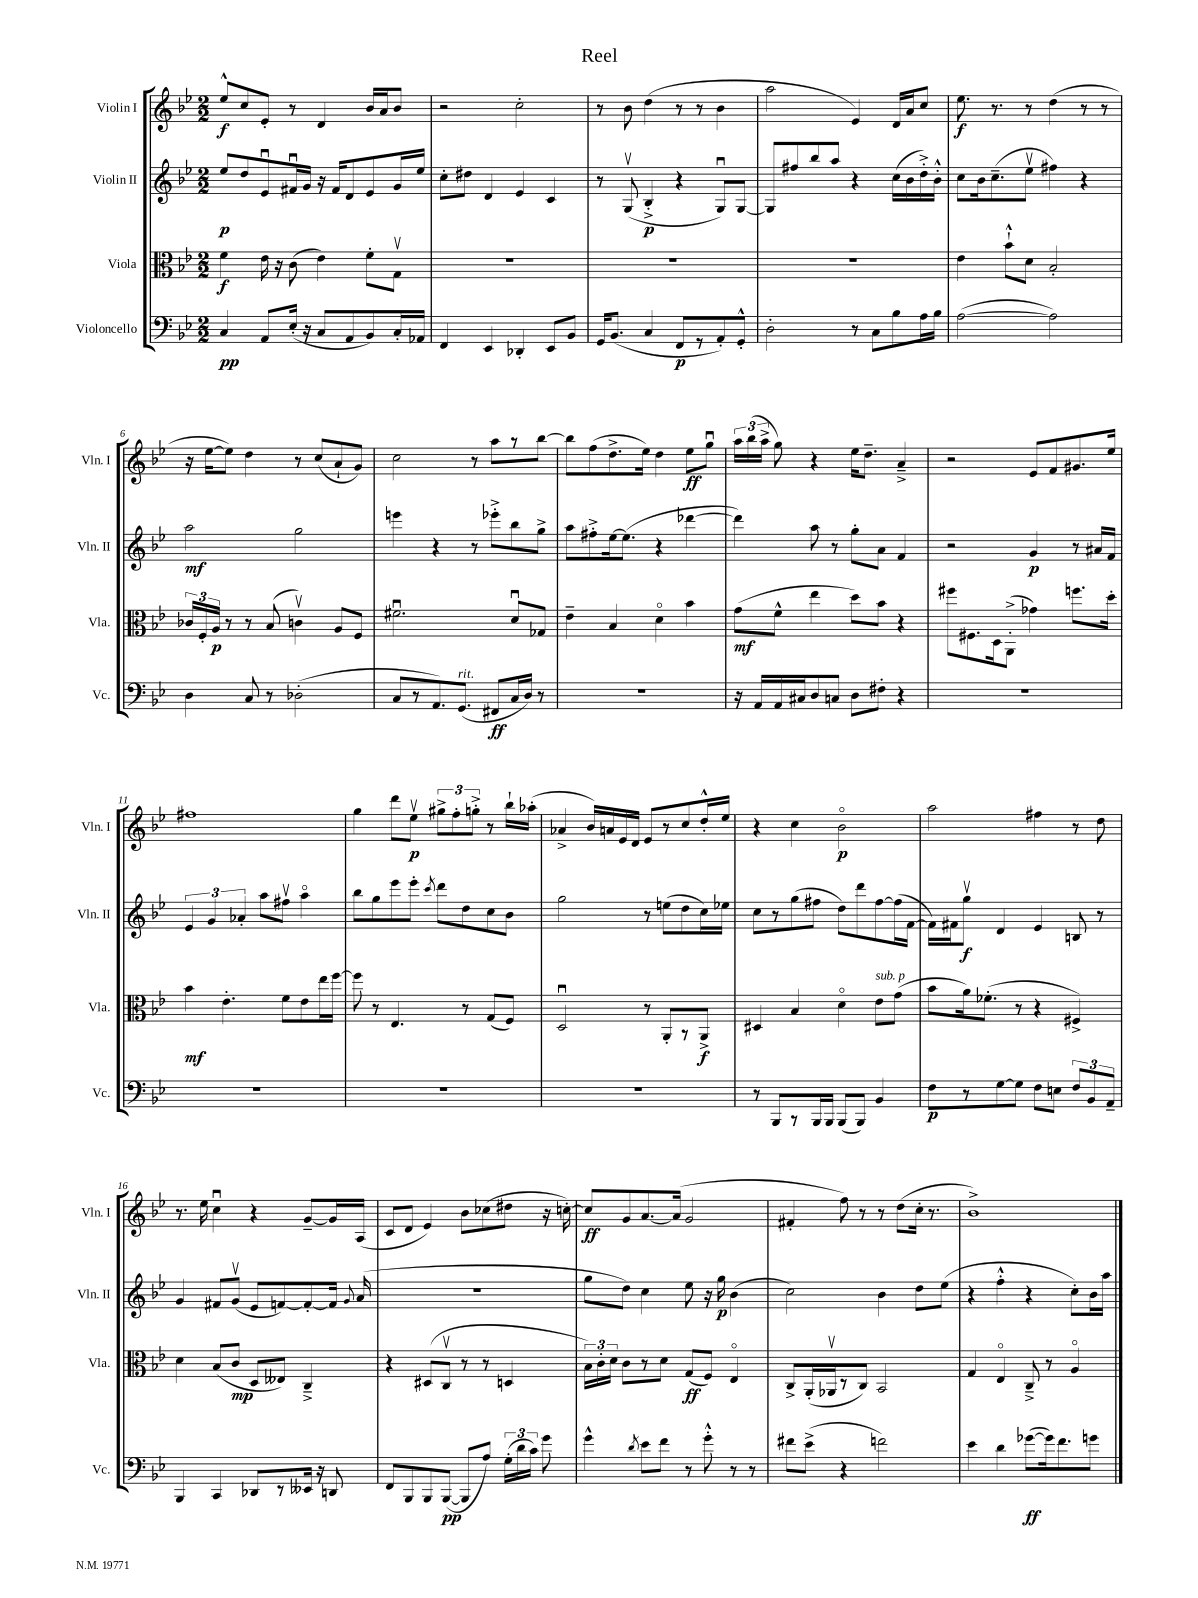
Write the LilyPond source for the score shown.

\header { title = "Reel" }
<<
\new StaffGroup <<
\new Staff = "s0" \with { instrumentName = "Violin I" shortInstrumentName = "Vln. I" } {
    \clef treble \key bes \major \numericTimeSignature \time 2/2
    \autoBeamOff ees''8[-^\f c''8 ees'8]-. r8 d'4 bes'16[ a'16 bes'8] |
    r2 c''2-. |
    r8 bes'8 d''4( r8 r8 bes'4 |
    a''2 ees'4) d'16[ a'16 c''8] |
    ees''8.\f r8. r8 d''4( r8 r8 |
    r16 ees''16[~ ees''8]) d''4 r8 c''8[( a'8-! g'8]) |
    c''2 r8 a''8[ r8 bes''8]~ |
    bes''8[ f''8( d''8.-> ees''16]) d''4 ees''8[\ff g''8]\downbow |
    \tuplet 3/2 { a''16[ bes''16( a''16]-> } g''8) r4 ees''16[ d''8.]-- a'4---> |
    r2 ees'8[ f'8 gis'8. ees''16] |
    fis''1 |
    g''4 d'''8[ ees''8]\upbow\p \tuplet 3/2 { gis''8[-> f''8-. g''8]-.-> } r8 bes''16[-! aes''16]-.( |
    aes'4-> bes'16[) a'16 ees'16 d'16] ees'8[ r8 c''8 d''16-.-^ ees''16] |
    r4 c''4 bes'2\flageolet\p |
    a''2 fis''4 r8 d''8 |
    r8. ees''16 c''4\downbow r4 g'8[~-- g'16 a16]( |
    c'8[ d'8] ees'4) bes'8[ ces''8( dis''8] r16 c''16~-.) |
    c''8[\ff g'8 a'8.~ a'16]( g'2 |
    fis'4-. f''8) r8 r8 d''8[( c''16]-. r8. |
    bes'1->) \bar "|." |
}
\new Staff = "s1" \with { instrumentName = "Violin II" shortInstrumentName = "Vln. II" } {
    \clef treble \key bes \major \numericTimeSignature \time 2/2
    \autoBeamOff ees''8[\p d''8 ees'8\downbow fis'16\downbow g'16] r16 fis'16[ d'8 ees'8 g'16 ees''16] |
    c''8[-. dis''8] d'4 ees'4 c'4 |
    r8 g8\upbow( bes4-.->\p r4 g8[\downbow) g8]~ |
    g8[ fis''8 bes''8 a''8] r4 c''16[( bes'16 d''16-.->) bes'16]-.-^ |
    c''8[ bes'16 c''8.--( ees''8]\upbow fis''4) r4 |
    a''2\mf g''2 |
    e'''4 r4 r8 ees'''8[-.-> bes''8 g''8]-> |
    a''8[ fis''8-.-> ees''16~ ees''8.]( r4 des'''4~ |
    des'''4) a''8 r8 g''8[-. a'8] f'4 |
    r2 g'4\p r8 ais'16[ f'16] |
    \tuplet 3/2 { ees'4 g'4 aes'4-. } a''8[ fis''8]\upbow a''4\flageolet |
    bes''8[ g''8 ees'''8 ees'''8]-. \acciaccatura { c'''8 } d'''8[ d''8 c''8 bes'8] |
    g''2 r8 e''8[( d''8 c''16) ees''16] |
    c''8[ r8 g''8( fis''8] d''8[) d'''8 fis''8~ fis''16( f'16]~ |
    f'16[) fis'16 g''8]\upbow\f d'4 ees'4 b8 r8 |
    g'4 fis'8[ g'8]\upbow( ees'8[ f'8~) f'8~-. f'16] \appoggiatura { g'8 } a'16( |
    R1 |
    g''8[ d''8]) c''4 ees''8 r16 g''16\p bes'4( |
    c''2) bes'4 d''8[ ees''8]( |
    r4 f''4-.-^ r4 c''8[-.) bes'16 a''16] \bar "|." |
}
\new Staff = "s2" \with { instrumentName = "Viola" shortInstrumentName = "Vla." } {
    \clef alto \key bes \major \numericTimeSignature \time 2/2
    \autoBeamOff f'4\f ees'16 r16 c'8( ees'4) f'8[-. g8]\upbow |
    R1 |
    R1 |
    R1 |
    ees'4 bes'8[-!-^ d'8] bes2-. |
    \tuplet 3/2 { ces'16[ f16-. a16]\p } r8 r8 bes8( c'4\upbow) a8[ f8] |
    fis'2.\downbow d'8[\downbow ges8] |
    ees'4-- bes4 d'4\flageolet bes'4 |
    g'8[\mf( f'8]-^ ees''4 d''8[) bes'8] r4 |
    fis''8[ fis8. d16 a,8]-.->( ges'4) f''8.[ d''16]-. |
    bes'4\mf ees'4.-. f'8[ ees'8 ees''16 f''16]~ |
    f''8 r8 ees4. r8 g8[( f8]) |
    d2\downbow r8 a,8[-. r8 a,8]->\f |
    dis4 bes4 d'4\flageolet ees'8[^\markup { \italic "sub. p" } g'8]( |
    bes'8[ a'16) fes'8.]-.( r8 r4 fis4->) |
    d'4 bes8[( c'8]\mp d8[ eeses8]) c4---> |
    r4 dis8[( c8]\upbow r8 r8 d4 |
    \tuplet 3/2 { bes16[) c'16-. d'16] } c'8[ r8 d'8] g8[\ff( f8]) ees4\flageolet |
    c8[-> a,16-.( aes,16\upbow r8 c8]) bes,2 |
    g4 ees4\flageolet c8---> r8 a4\flageolet \bar "|." |
}
\new Staff = "s3" \with { instrumentName = "Violoncello" shortInstrumentName = "Vc." } {
    \clef bass \key bes \major \numericTimeSignature \time 2/2
    \autoBeamOff c4\pp a,8[ ees16]-.( r16 c8[ a,8 bes,8) c16-. aes,16] |
    f,4 ees,4 des,4-. ees,8[ bes,8] |
    g,16[ bes,8.]( c4 f,8[\p r8 a,8-.) g,8]-.-^ |
    d2-. r8 c8[ bes8 a16 bes16] |
    a2~( a2) |
    d4 c8 r8 des2-.( |
    c8[ r8 a,8.) g,8.]^\markup { \italic "rit." }( fis,8[\ff c16 d16]) r8 |
    R1 |
    r16 a,16[ a,16 cis16 d8 c8] d8[ fis8]-. r4 |
    R1 |
    R1 |
    R1 |
    R1 |
    r8 bes,,8[ r8 bes,,16 bes,,16] bes,,8[( bes,,8]) bes,4 |
    f8[\p r8 g8~ g8] f8[ e8] \tuplet 3/2 { f8[ bes,8 a,8]-- } |
    bes,,4 c,4 des,8[ r8 eeses,16] r16 d,8 |
    f,8[ bes,,8 bes,,8 bes,,8]~\pp( bes,,8[ a8]) \tuplet 3/2 { g16[-.( d'16 c'16]) } g'8 |
    g'4-^ \acciaccatura { d'8 } ees'8[ f'8] r8 g'8-.-^ r8 r8 |
    fis'8[ ees'8]->( r4 f'2) |
    ees'4 d'4 ges'8[~\ff( ges'16) f'8. g'8] \bar "|." |
}
>>
>>
